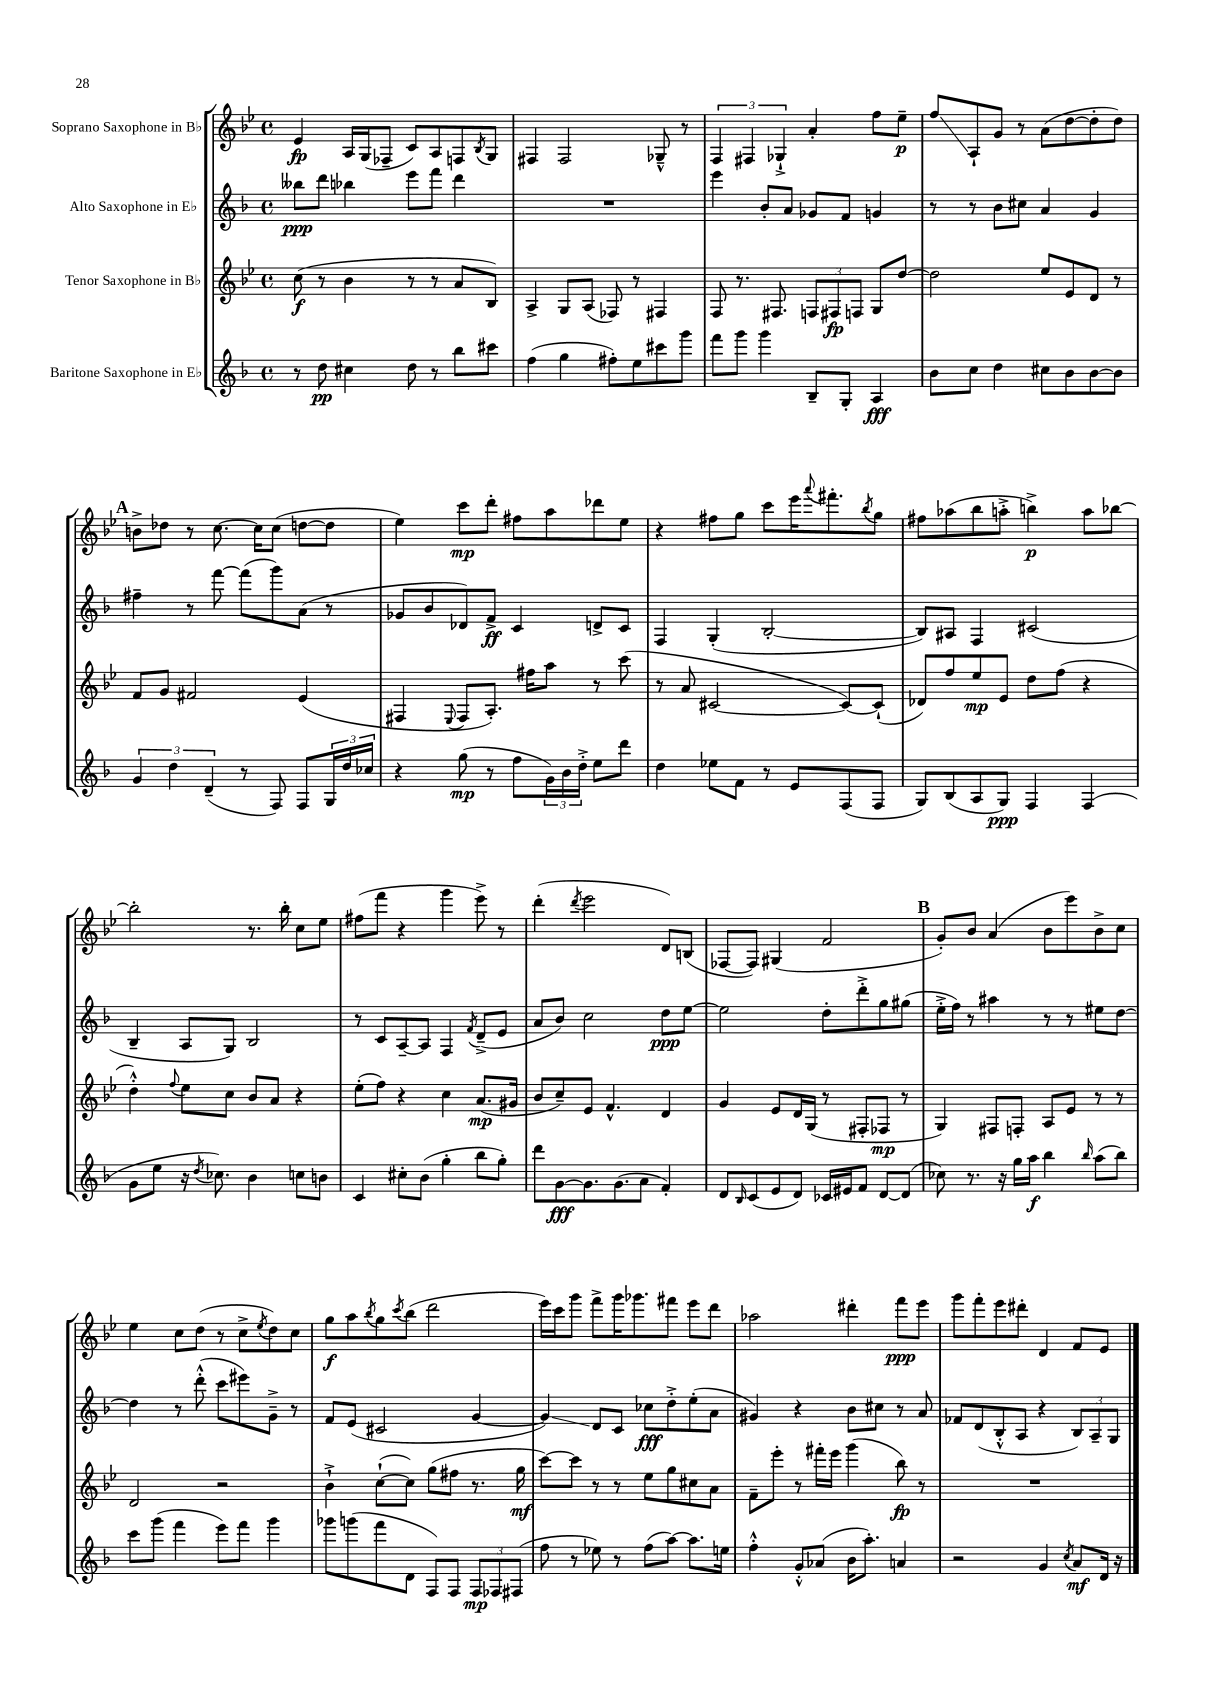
<<
\new StaffGroup <<
\new Staff = "s0" \with { instrumentName = "Soprano Saxophone in Bb" } {
    \clef treble \key bes \major \defaultTimeSignature \time 4/4
    ees'4\fp a16 g16( fes8-- c'8) a8 f8 \acciaccatura { bes8 } g8 |
    fis4 fis2 ges8---^ r8 |
    \tuplet 3/2 { f4 fis4 ges4-!-> } a'4-. f''8 ees''8--\p |
    f''8\glissando a8-! g'8 r8 a'8( d''8~ d''8-. d''8) |
    \mark \markup { \bold "A" } b'8-> des''8 r8 c''8.~ c''16 c''8( d''8~ d''8 |
    ees''4) c'''8\mp d'''8-. fis''8 a''8 des'''8 ees''8 |
    r4 fis''8 g''8 c'''8 ees'''16 \appoggiatura { a'''8 } fis'''8.-. \acciaccatura { bes''8 } g''8 |
    fis''8 aes''8( bes''8 a''8-.-> b''4->\p) a''8 bes''8~ |
    bes''2-. r8. bes''16-. c''8 ees''8 |
    fis''8( f'''8 r4 g'''4 ees'''8->) r8 |
    d'''4-.( \acciaccatura { d'''8 } ees'''2 d'8) b8( |
    fes8~ fes8) gis4( f'2 |
    \mark \markup { \bold "B" } g'8-.) bes'8 a'4( bes'8 ees'''8) bes'8-> c''8 |
    ees''4 c''8 d''8( r8 c''8-> \acciaccatura { ees''8 } d''8) c''8 |
    g''8\f a''8 \acciaccatura { bes''8 } g''8 \acciaccatura { c'''8 } bes''8( d'''2 |
    ees'''16) c'''16 g'''8 f'''8-> g'''16 ges'''8. fis'''8 ees'''8 d'''8 |
    aes''2 dis'''4-. f'''8\ppp ees'''8 |
    g'''8 f'''8-. ees'''8 dis'''8-. d'4 f'8 ees'8 \bar "|." |
}
\new Staff = "s1" \with { instrumentName = "Alto Saxophone in Eb" } {
    \clef treble \key f \major \defaultTimeSignature \time 4/4
    beses''8\ppp d'''8 bes''4 e'''8 f'''8 d'''4 |
    R1 |
    e'''4 bes'8-. a'8 ges'8 f'8 g'4 |
    r8 r8 bes'8 cis''8 a'4 g'4 |
    \mark \markup { \bold "A" } fis''4-- r8 f'''8~ f'''8( g'''8) a'8( r8 |
    ges'8 bes'8 des'8) f'8->\ff c'4 d'8-> c'8 |
    f4 g4-.( bes2~-. |
    bes8) ais8 f4 cis'2( |
    bes4-- a8 g8) bes2 |
    r8 c'8 a8~-- a8 f4 \acciaccatura { f'8 } d'8--->( e'8 |
    a'8 bes'8) c''2 d''8\ppp e''8~ |
    e''2 d''8-. d'''8-.-> g''8 gis''8( |
    \mark \markup { \bold "B" } e''16-.-> f''16) r8 ais''4 r8 r8 eis''8 d''8~ |
    d''4 r8 d'''8-.-^( c'''8 eis'''8) g'8---> r8 |
    f'8 e'8( cis'2 g'4~ |
    g'4\glissando) d'8 c'8 ces''8\fff d''8-.-> e''8-.( a'8 |
    gis'4) r4 bes'8 cis''8 r8 a'8 |
    fes'8 d'8( bes8-.-^ a8 r4 \tuplet 3/2 { bes8) a8-- g8 } \bar "|." |
}
\new Staff = "s2" \with { instrumentName = "Tenor Saxophone in Bb" } {
    \clef treble \key bes \major \defaultTimeSignature \time 4/4
    c''8\f( r8 bes'4 r8 r8 a'8 bes8) |
    a4-> g8 a8( fes8) r8 fis4 |
    f8 r8. fis8. \tuplet 3/2 { f8 fis8\fp f8 } g8 d''8~ |
    d''2 ees''8 ees'8 d'8 r8 |
    \mark \markup { \bold "A" } f'8 g'8 fis'2 ees'4( |
    fis4 \appoggiatura { ees8 } fis8 a8.-.) fis''16 a''8 r8 c'''8( |
    r8 a'8 cis'2~ cis'8~) cis'8-!( |
    des'8) f''8 ees''8\mp ees'8 d''8 f''8( r4 |
    d''4-.-^) \appoggiatura { f''8 } ees''8 c''8 bes'8 a'8 r4 |
    ees''8-.( f''8) r4 c''4 a'8.\mp( gis'16 |
    bes'8 c''8--) ees'8 f'4.-^ d'4 |
    g'4 ees'8 d'16 g16( r8 fis8-. fes8\mp r8 |
    \mark \markup { \bold "B" } g4) fis8 f8-. a8 ees'8 r8 r8 |
    d'2 r2 |
    bes'4-!-> c''8~-!( c''8) g''8( fis''8 r8. g''16\mf |
    c'''8~) c'''8 r8 r8 ees''8 g''8 cis''8 a'8 |
    f'8-- ees'''8-. r8 fis'''16-. ees'''16 g'''4( bes''8\fp) r8 |
    R1 \bar "|." |
}
\new Staff = "s3" \with { instrumentName = "Baritone Saxophone in Eb" } {
    \clef treble \key f \major \defaultTimeSignature \time 4/4
    r8 d''8\pp cis''4 d''8 r8 bes''8 cis'''8 |
    f''4( g''4 fis''8-.) e''8 cis'''8 g'''8 |
    f'''8 g'''8 g'''4 bes8-- g8-. a4\fff |
    bes'8 c''8 d''4 cis''8 bes'8 bes'8~ bes'8 |
    \mark \markup { \bold "A" } \tuplet 3/2 { g'4 d''4 d'4--( } r8 f8) f8 \tuplet 3/2 { g16 d''16 ces''16 } |
    r4 g''8\mp( r8 f''8 \tuplet 3/2 { g'16) bes'16 d''16-.-> } e''8 d'''8 |
    d''4 ees''8 f'8 r8 e'8 f8( f8 |
    g8) bes8( a8 g8\ppp) f4 f4( |
    g'8 e''8 r16 \acciaccatura { d''8 } ces''8.) bes'4 c''8 b'8 |
    c'4 cis''8-. bes'8( g''4-. bes''8 g''8-.) |
    d'''8 g'8~\fff g'8. g'8.( a'8 f'4-.) |
    d'8 \grace { bes16 } c'8( e'8 d'8) ces'16 eis'16 f'8 d'8~ d'8( |
    \mark \markup { \bold "B" } ces''8) r8. r16 g''16 a''16\f bes''4 \grace { bes''16 } a''8( bes''8) |
    c'''8 g'''8( f'''4 e'''8) f'''8 g'''4 |
    ges'''8 g'''8( f'''8 d'8 f8) f8 \tuplet 3/2 { f8\mp fes8 fis8( } |
    f''8 r8 ees''8) r8 f''8( a''8~) a''8. e''16 |
    f''4-.-^ g'8-.-^ aes'8( bes'16 a''8.-.) a'4 |
    r2 g'4 \acciaccatura { c''8 } a'8\mf d'16 r16 \bar "|." |
}
>>
>>
\layout { \context { \Score \remove "Bar_number_engraver" } }
